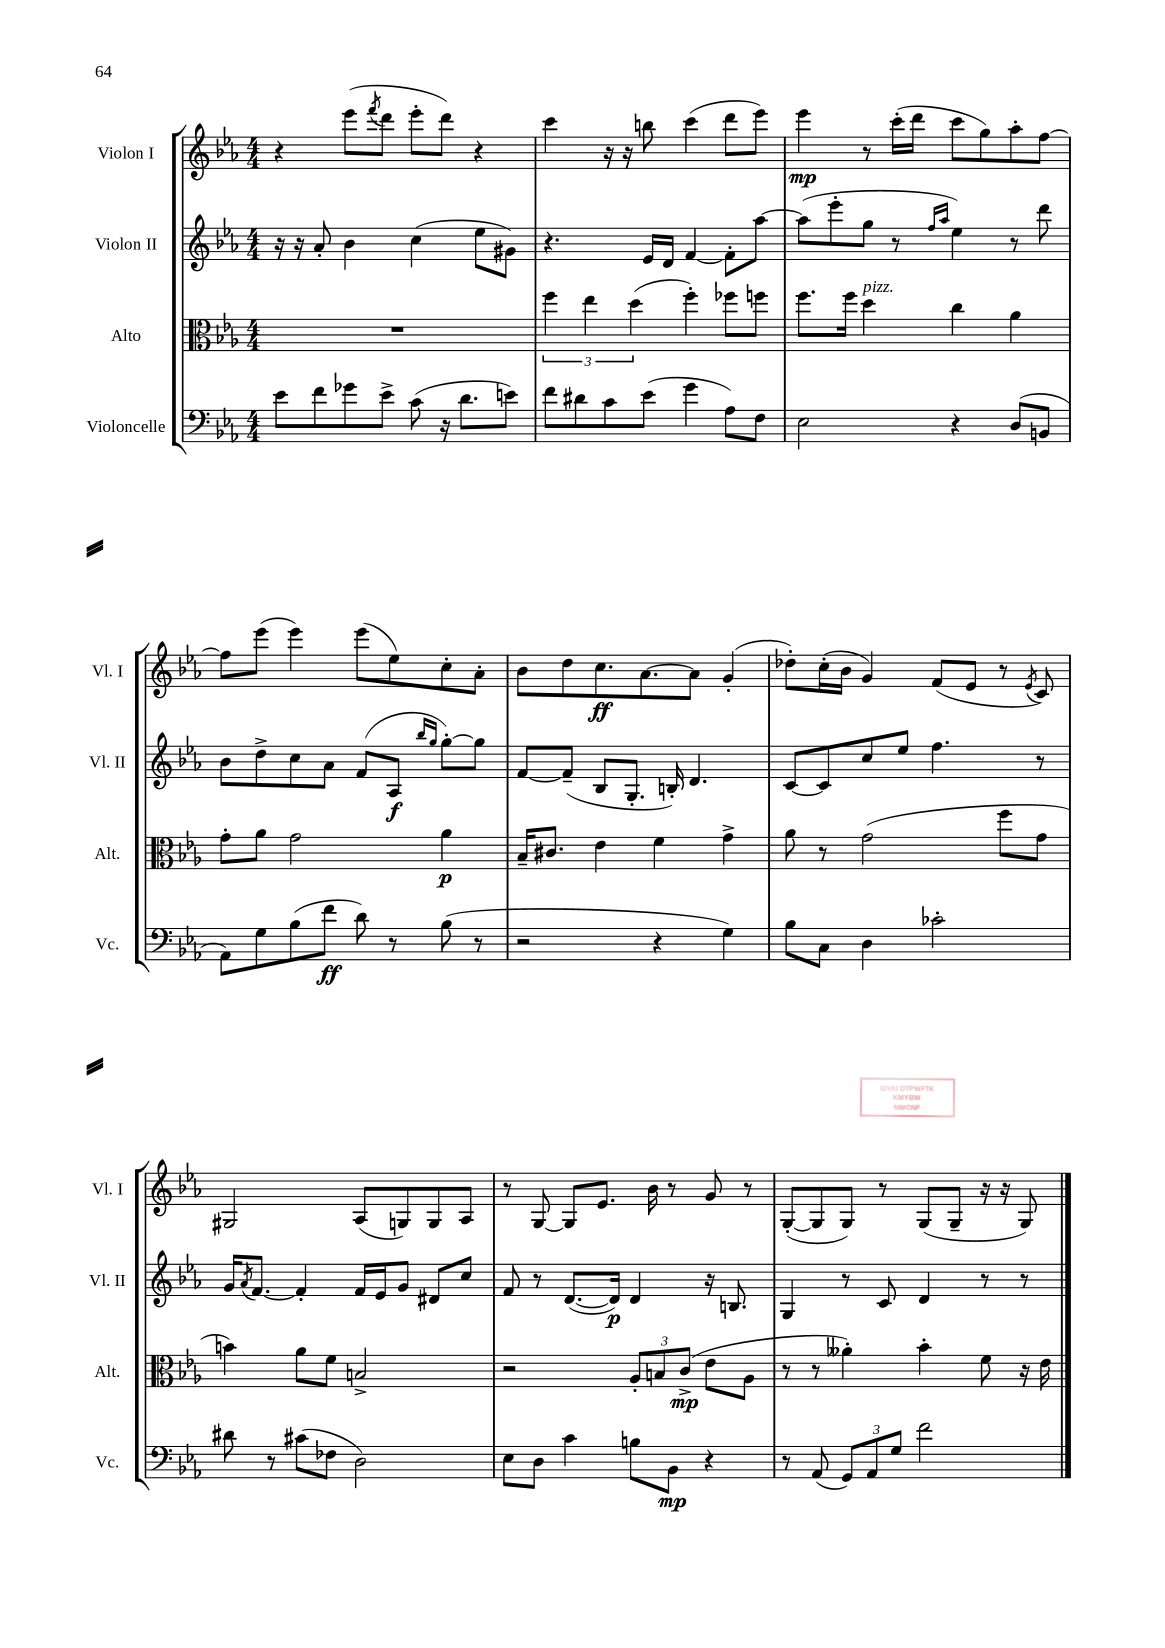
<<
\new StaffGroup <<
\new Staff = "s0" \with { instrumentName = "Violon I" shortInstrumentName = "Vl. I" } {
    \clef treble \key ees \major \numericTimeSignature \time 4/4
    r4 ees'''8( \acciaccatura { f'''8 } d'''8 ees'''8-. d'''8) r4 |
    c'''4 r16 r16 b''8 c'''4( d'''8 ees'''8) |
    ees'''4\mp r8 c'''16-.( d'''16 c'''8 g''8) aes''8-. f''8~ |
    f''8 ees'''8( ees'''4) ees'''8( ees''8) c''8-. aes'8-. |
    bes'8 d''8 c''8.\ff aes'8.~ aes'8 g'4-.( |
    des''8-.) c''16-.( bes'16 g'4) f'8( ees'8 r8 \acciaccatura { ees'8 } c'8) |
    gis2 aes8( g8) g8 aes8 |
    r8 g8~ g8 ees'8. bes'16 r8 g'8 r8 |
    g8~-.( g8 g8) r8 g8( g8-- r16 r16 g8) \bar "|." |
}
\new Staff = "s1" \with { instrumentName = "Violon II" shortInstrumentName = "Vl. II" } {
    \clef treble \key ees \major \numericTimeSignature \time 4/4
    r16 r16 aes'8-. bes'4 c''4( ees''8 gis'8) |
    r4. ees'16 d'16 f'4~ f'8-. aes''8~ |
    aes''8( ees'''8-. g''8 r8 \grace { f''16 aes''16 } ees''4) r8 d'''8 |
    bes'8 d''8-> c''8 aes'8 f'8( aes8\f \grace { bes''16 g''16 } g''8~-.) g''8 |
    f'8~ f'8--( bes8 g8.-. b16-.) d'4. |
    c'8~ c'8 c''8 ees''8 f''4. r8 |
    g'16 \acciaccatura { aes'8 } f'8.~ f'4-. f'16 ees'16 g'8 dis'8 c''8 |
    f'8 r8 d'8.~( d'16\p) d'4 r16 b8. |
    g4 r8 c'8 d'4 r8 r8 \bar "|." |
}
\new Staff = "s2" \with { instrumentName = "Alto" shortInstrumentName = "Alt." } {
    \clef alto \key ees \major \numericTimeSignature \time 4/4
    R1 |
    \tuplet 3/2 { f''4 ees''4 d''4( } f''4-.) fes''8 f''8 |
    f''8. f''16 d''4^\markup { \italic "pizz." } c''4 aes'4 |
    g'8-. aes'8 g'2 aes'4\p |
    bes16-- cis'8. ees'4 f'4 g'4-> |
    aes'8 r8 g'2( f''8 g'8 |
    b'4) aes'8 f'8 b2-> |
    r2 \tuplet 3/2 { aes8-. b8 c'8->\mp( } ees'8 aes8 |
    r8 r8 aeses'4-.) bes'4-. f'8 r16 ees'16 \bar "|." |
}
\new Staff = "s3" \with { instrumentName = "Violoncelle" shortInstrumentName = "Vc." } {
    \clef bass \key ees \major \numericTimeSignature \time 4/4
    ees'8 f'8 ges'8 ees'8-> c'8( r16 d'8. e'8) |
    f'8 dis'8 c'8 ees'8( g'4 aes8) f8 |
    ees2 r4 d8( b,8 |
    aes,8) g8 bes8( f'8\ff d'8) r8 bes8( r8 |
    r2 r4 g4) |
    bes8 c8 d4 ces'2-. |
    dis'8 r8 cis'8( fes8 d2) |
    ees8 d8 c'4 b8 bes,8\mp r4 |
    r8 aes,8( \tuplet 3/2 { g,8) aes,8 g8 } f'2 \bar "|." |
}
>>
>>
\layout { \context { \Score \remove "Bar_number_engraver" } }
